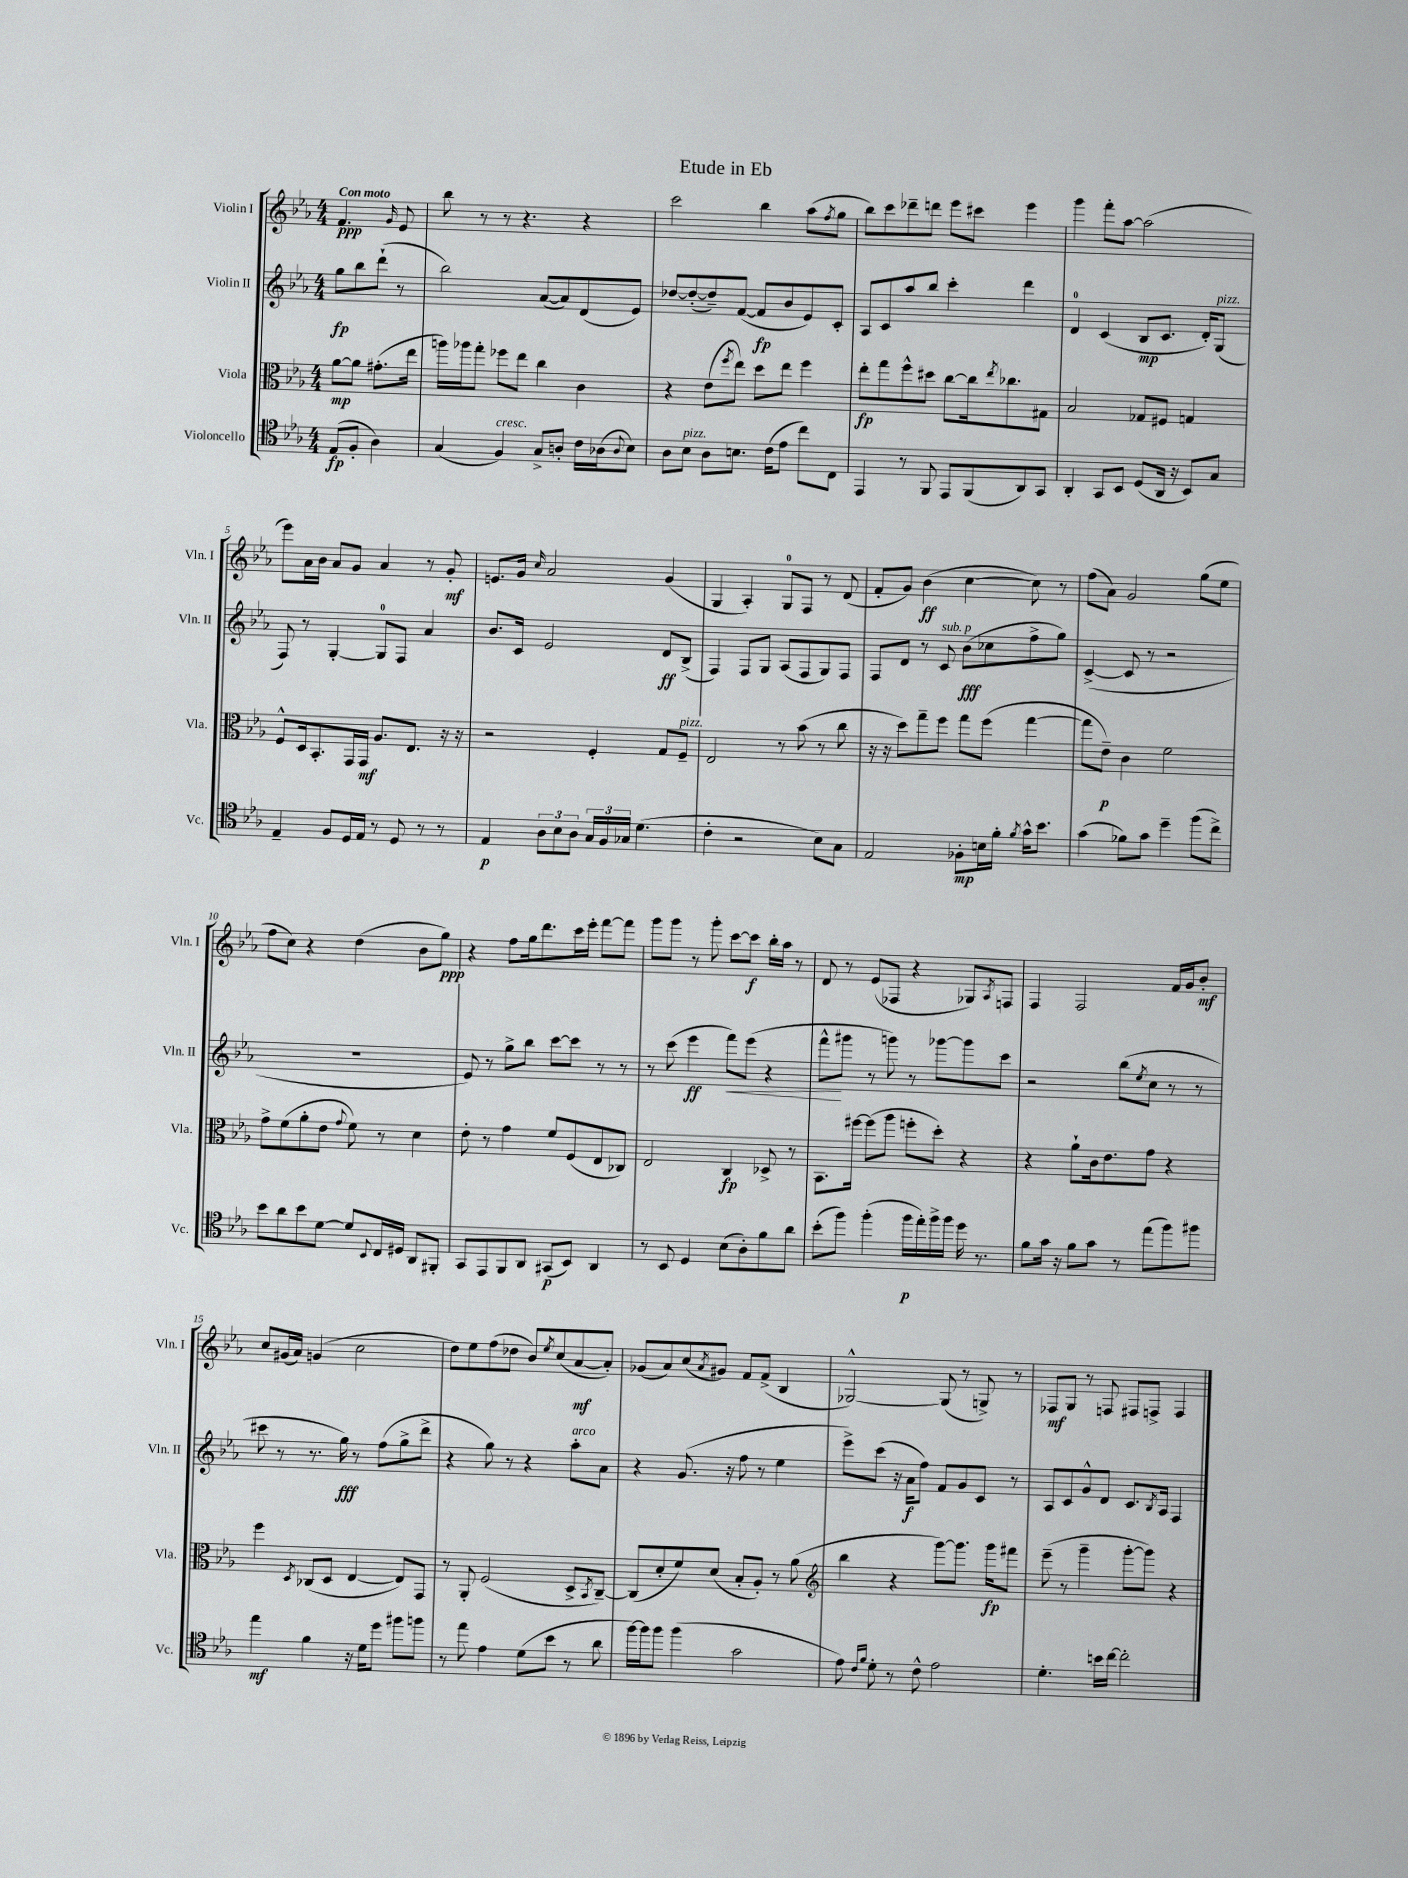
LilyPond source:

\header { title = "Etude in Eb" }
<<
\new StaffGroup <<
\new Staff = "s0" \with { instrumentName = "Violin I" shortInstrumentName = "Vln. I" } {
    \clef treble \key ees \major \numericTimeSignature \time 4/4 \partial 2 \tempo "Con moto"
    f'4.\ppp \grace { g'16 } ees'8 |
    bes''8 r8 r8 r4. r4 |
    c'''2 bes''4 aes''8( \acciaccatura { f''8 } g''8 |
    bes''8) c'''8 des'''8-- d'''8 ees'''8 cis'''8 ees'''4 |
    g'''4 f'''8-. aes''8~ aes''2( |
    ees'''8) aes'16 bes'16 aes'8 g'8 aes'4 r8 g'8-.\mf |
    e'8. g'16 \grace { c''16 } aes'2 g'4( |
    g4 aes4-.) g8-0 f8 r8 d'8( |
    f'8-. g'8) bes'4\ff( c''4~ c''8) r8 |
    f''8( aes'8) g'2 g''8( ees''8 |
    f''8 c''8) r4 d''4( bes'8 g''8\ppp) |
    r4 f''8 g''16 d'''8. c'''16 ees'''16-. f'''8~ f'''8 |
    g'''8 g'''8 r8 g'''8-. c'''8~ c'''8\f bes''16-. aes''16 r8 |
    d'8 r8 ees'8( fes8 r4 ges8) \acciaccatura { aes8 } f8 |
    f4 f2 f'16 g'16 bes'8-.\mf |
    c''8 gis'16( aes'16) g'4( c''2 |
    d''8) ees''8 f''8( des''8 bes'8) \acciaccatura { ees''8 } c''8( aes'8~\mf aes'8-.) |
    ges'8( aes'8) c''8( \acciaccatura { aes'8 } gis'8) f'8 f'8->( bes4 |
    ges2~-^) ges8( r8 g8->) r8 |
    fes8\mf g8 r8 f8 fis8 f8-> f4 \bar "|." |
}
\new Staff = "s1" \with { instrumentName = "Violin II" shortInstrumentName = "Vln. II" } {
    \clef treble \key ees \major \numericTimeSignature \time 4/4 \partial 2
    g''8\fp bes''8 d'''8-!( r8 |
    bes''2) aes'8~( aes'8) d'8( ees'8) |
    des''8~ des''8~-.( des''8--) f'8~( f'8\fp bes'8 ees'8) c'8-. |
    aes8 c'8 aes''8 bes''8 c'''4-. d'''4 |
    d'4-0 c'4( bes8\mp c'8. d'16-.) g8^\markup { \italic "pizz." }( |
    f8) r8 g4~-. g8-0 f8 aes'4 |
    bes'8. c'16 ees'2 d'8\ff bes8->( |
    f4) f8 g8 aes8( f8 g8) f8 |
    f8 d'8 r8 c'8^\markup { \italic "sub. p" } bes'8\fff( ces''8 f''8-> g''8) |
    c'4~->( c'8 r8 r2 |
    R1 |
    ees'8) r8 g''8-> bes''8 c'''8~ c'''8 r8 r8 |
    r8 c'''8( ees'''4\ff f'''8\<) ees'''8( r4 |
    f'''8-^\! gis'''8 r8 g'''8) r8 ges'''8~ ges'''8 c'''8 |
    r2 bes''8( \acciaccatura { ees''8 } c''8 r8 r8 |
    cis'''8 r8 r8. g''16\fff) r8 f''8( g''8-> d'''8-> |
    r4 g''8) r8 r4 aes''8-.^\markup { \italic "arco" } aes'8 |
    r4 g'8.( r16 f''8 r8 ees''4 |
    ees'''8->) c'''8( r16 aes'16\f f''8) f'8 g'8 c'8 r8 |
    aes8 c'8 g'8-^ d'8 c'8. \acciaccatura { bes8 } aes16 f4 \bar "|." |
}
\new Staff = "s2" \with { instrumentName = "Viola" shortInstrumentName = "Vla." } {
    \clef alto \key ees \major \numericTimeSignature \time 4/4 \partial 2
    aes'8~\mp aes'8 gis'8.-.( ees''16 |
    a''16) aes''16 g''8-. fes''8 ees''8 c''4 c'4 |
    r4 ees'8( \acciaccatura { f''8 } ees''8) d''8 ees''8 f''4 |
    ees''8-.\fp g''8 f''8-^ dis''8 c''8~ c''16 \acciaccatura { ees''8 } ces''8. gis8 |
    bes2 ges8 fis8 g4 |
    f8-^ d16 bes,8.-. g,16 g,16\mf aes8. ees8. r16 r16 |
    r2 f4-. g8 f8--^\markup { \italic "pizz." } |
    ees2 r8 bes'8( r8 c''8 |
    r16 r16 d''8) g''8-- f''8 g''8 f''8( g''4~ |
    g''8 ees'8--\p) c'4 f'2 |
    g'8-> f'8( aes'8-. ees'8 \appoggiatura { g'8 } f'8) r8 d'4 |
    ees'8-. r8 g'4 f'8 f8( ees8 ces8) |
    ees2 c4\fp des8-> r8 |
    bes,8. fis''16~ fis''8( aes''8 f''8-. d''8-.) r4 |
    r4 aes'8-! c'16 ees'8. g'8 r4 |
    f''4 \acciaccatura { d8 } ces8( d8 ees4~ ees8) g,8 |
    r8 aes,8-. f2( d8-> \acciaccatura { bes,8 } c8~--) |
    c8( d'8-. f'8) d'8( bes8-. aes8-.) r8 aes'8( |
    \clef treble bes''4 r4 g'''8~) g'''8. g'''16\fp fis'''8 |
    ees'''8--( r8 g'''4-- g'''8~-. g'''8) r4 \bar "|." |
}
\new Staff = "s3" \with { instrumentName = "Violoncello" shortInstrumentName = "Vc." } {
    \clef tenor \key ees \major \numericTimeSignature \time 4/4 \partial 2
    ees8\fp( f8-. aes4) |
    g4( f4^\markup { \italic "cresc." }) g8-> a8-. c'16 aes16( \appoggiatura { aes8 } bes8) |
    aes8 bes8^\markup { \italic "pizz." } aes8 b8. c'16( ees'8 c''8) c8 |
    ees,4 r8 f,8 ees,8 f,8( aes,8) g,8 |
    aes,4-. g,8 bes,8 d8( aes,16 r16 bes,8) g8 |
    ees4-- f8 d16 ees16 r8 d8 r8 r8 |
    ees4\p \tuplet 3/2 { aes8 bes8 aes8 } \tuplet 3/2 { g16 f16 ges16 } d'4.( |
    c'4-. r2 bes8) g8 |
    ees2 fes8-.\mp b16 f'16-. \acciaccatura { f'8 } g'16-^ bes'8. |
    g'4( fes'8) g'8 d''4-- f''8( c''8->) |
    bes'8 aes'8 bes'8 d'8~ d'8 \appoggiatura { bes,8 } c16 dis16 aes,8 fis,8-. |
    g,8 ees,8 f,8 aes,8 gis,8\p( bes,8) aes,4 |
    r8 bes,8 d4 bes8( aes8-.) f'8 aes'8 |
    bes'8-.( f''8) f''4-.( f''16\p ees''16-.) f''16-> f''16 d''16 r8. |
    f'8 g'16 r16 f'8 g'8 r8 ees''8( f''8) fis''8 |
    ees''4\mf f'4 r16 d'16 d''8 fis''8 f''8 |
    r8 ees''8 ees'4 d'8( bes'8 r8 aes'8 |
    f''16~) f''16 f''8 f''4( g'2 |
    ees'8) \grace { c'16 f'16 } d'8-. r8 c'8-^ ees'2 |
    d'4.-. b'16 c''16~ c''2-. \bar "|." |
}
>>
>>
